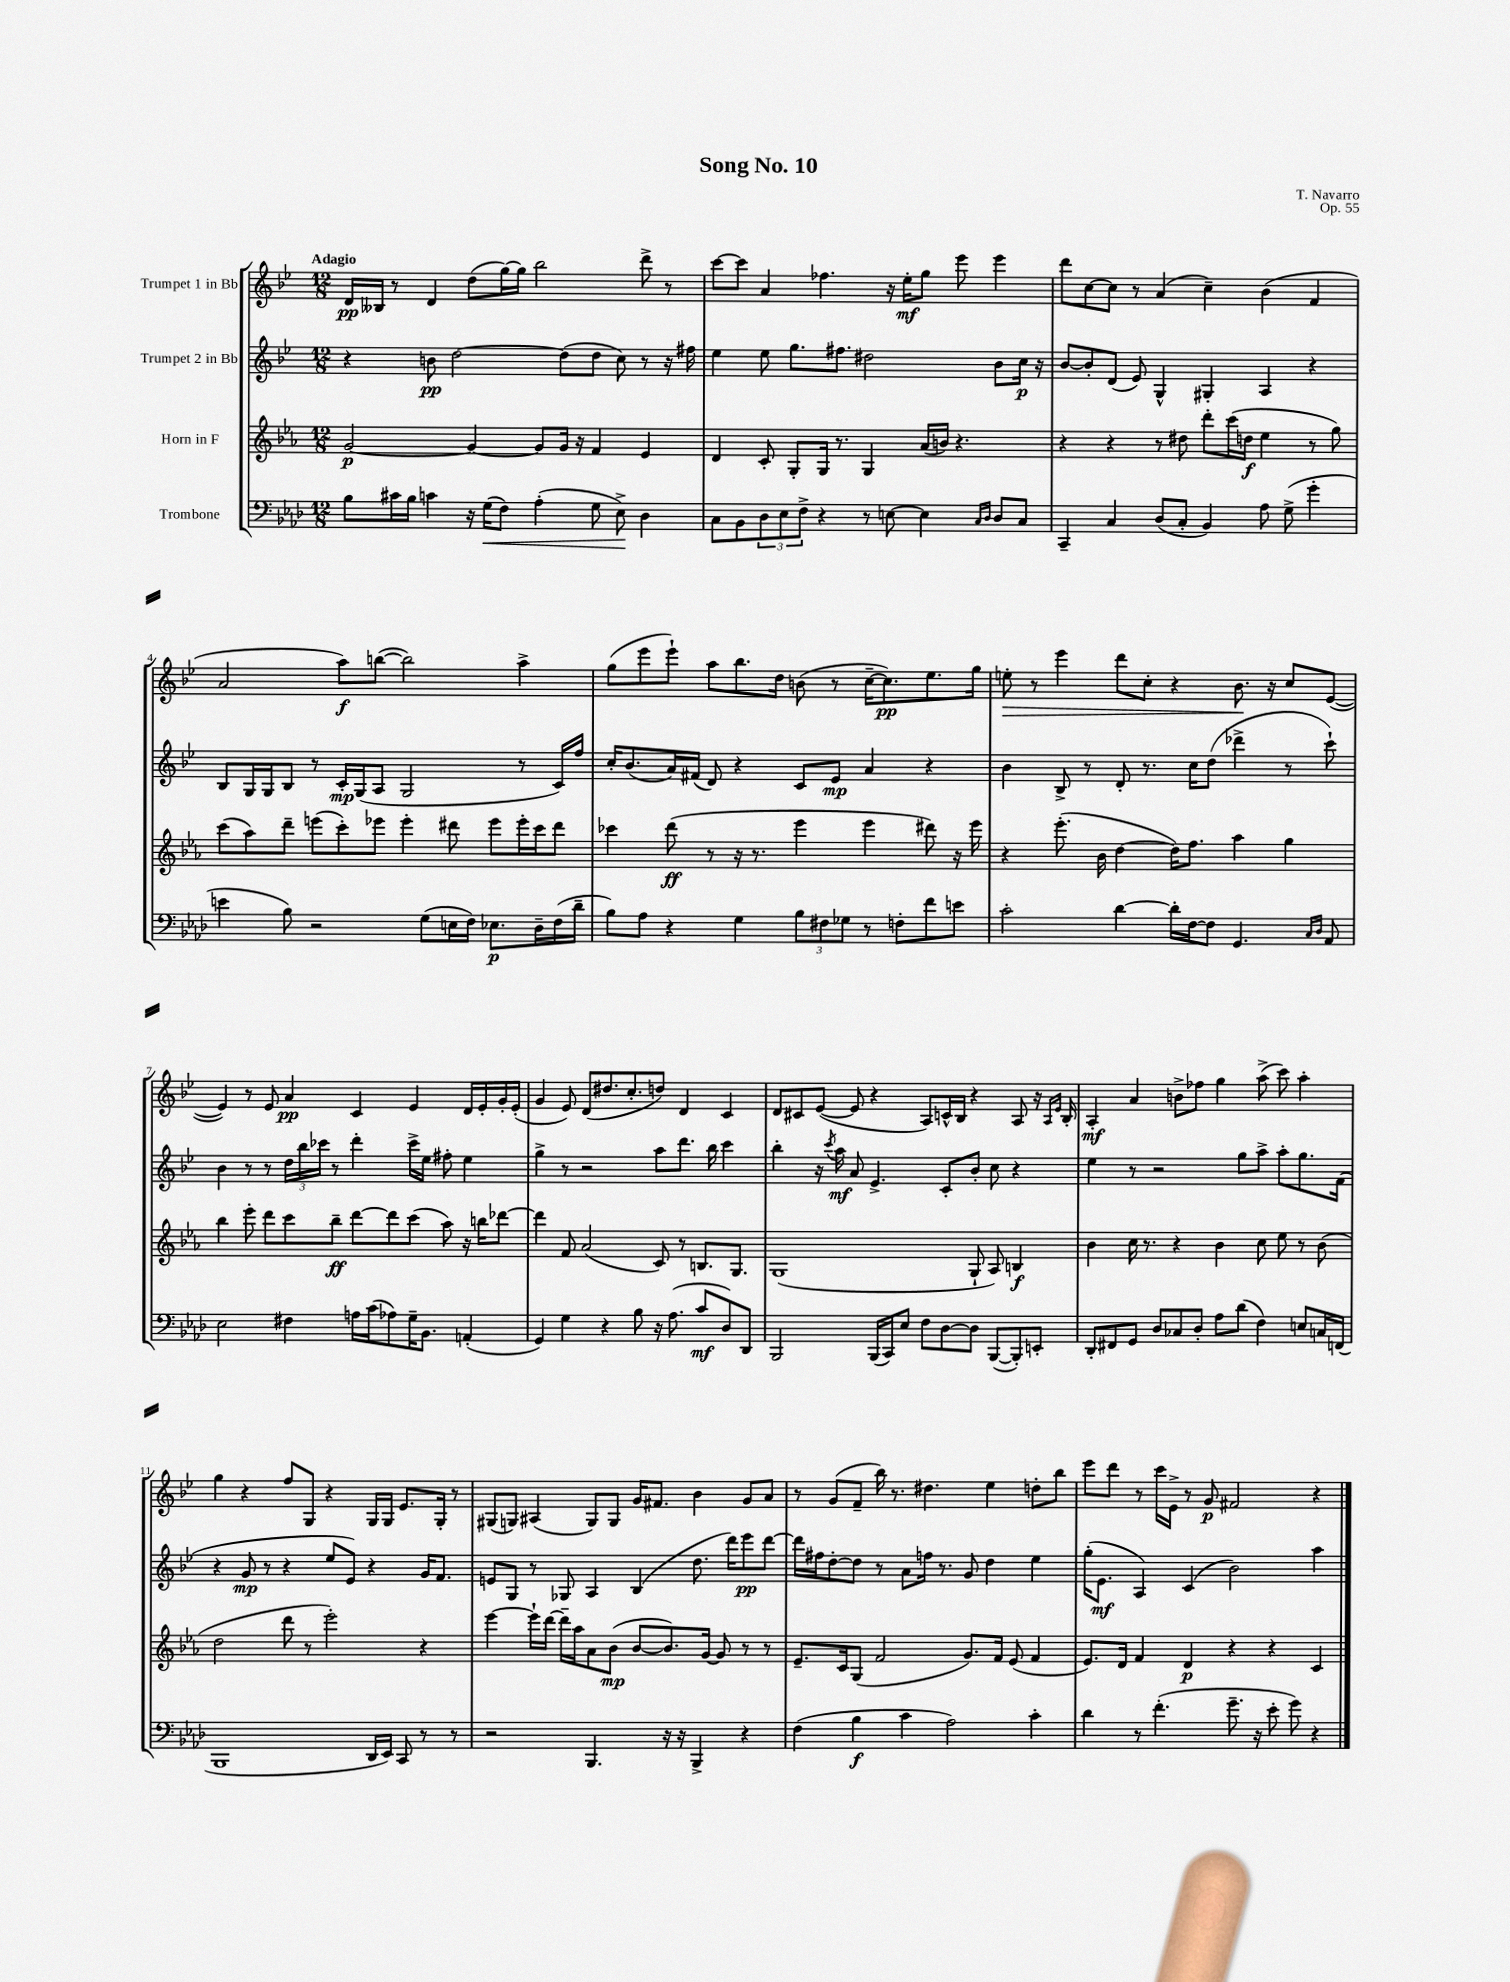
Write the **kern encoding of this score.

**kern	**kern	**kern	**kern
*staff4	*staff3	*staff2	*staff1
*clefF4	*clefG2	*clefG2	*clefG2
*k[b-e-a-d-]	*k[b-e-a-]	*k[b-e-]	*k[b-e-]
*M12/8	*M12/8	*M12/8	*M12/8
8B-\L	[2g/	4r	16d/LL
.	.	.	16B--/JJ
16c#\L	.	.	8r
16B-\JJ	.	.	.
4c\	.	8b\	4d/
.	.	[2dd\	.
16r	4g/_	.	(8dd\L
(16G\LK	.	.	.
8F\J)	.	.	[16gg\L)
.	.	.	16gg\]JJ
(4A-'\	8g/]L	.	2bb-\
.	16g/Jk	(8dd\]L	.
.	16r	.	.
8G\	4f/	8dd\J	.
8E-^\)	.	8cc\)	.
4D-\	4e-/	8r	8ddd^\
.	.	16r	8r
.	.	16ff#\	.
=	=	=	=
8C\L	4d/	4ee-\	[8ccc\L
8BB-\	.	.	8ccc\]J
12D-\	8c'/	8ee-\	4a/
12E-\	.	.	.
.	8G'/L	8.gg\L	.
12F^\J	.	.	.
4r	16G/Jk	.	4.ff-\
.	8.r	8.ff#\J	.
8r	4G/	2dd#\	.
[8E\	.	.	16r
.	.	.	16ee-'\LK
4E\]	(16a-/LL	.	8gg\J
.	16b/JJ)	.	.
.	4.r	.	8eee-\
16qqC/LL	.	.	.
16qqD-/JJ	.	.	.
8D-/L	.	8b-\L	4eee-\
8C/J	.	16cc\Jk	.
.	.	16r	.
=	=	=	=
4CC~/	4r	[8b-/L	8ddd\L
.	.	8b-'/]	[8cc\
4C/	4r	(8d/J	8cc\]J
.	.	8e-/)	8r
(8D-/L	8r	4G^^/	(4a/
8C'/J	8dd#\	.	.
4BB-/)	8ddd'\L	4G#'/	4cc~\)
.	(16ccc\L	.	.
.	16dd\JJ	.	.
8A-\	4ee-\	4A/	(4b-\
(8G^\	.	.	.
4g'\	8r	4r	4f/
.	8gg\)	.	.
=	=	=	=
4e\	(8ccc\L	8B-/L	2a/
.	8aa-\)	16G/L	.
.	.	16G/J	.
8B-\)	8ddd~\J	8B-/J	.
2r	(8eee\L	8r	.
.	8ccc'\)	16c'/LL	8aa\L)
.	.	(16G/J	.
.	8eee-\J	8A/J	([8bb\J
.	4eee-'\	2G/	2bb\])
(8G\L	.	.	.
16E\L	8ddd#\	.	.
16F\JJ)	.	.	.
8.E-\L	8eee-\L	.	.
.	16eee-'\L	8r	4aa^\
16D-~\L	16ccc\J	.	.
(16F\	8ddd#\J	16c/LL)	.
16d-~\JJ	.	16ff/JJ	.
=	=	=	=
8B-\L)	4ccc-\	16cc'/LK	(8gg\L
.	.	(8.b-/	.
8A-\J	.	.	8eee-\
4r	(8ddd\	16a/L)	8eee-`\J)
.	.	(16f#/JJ	.
.	8r	8d/)	8aa\L
4G\	16r	4r	8.bb-\
.	8.r	.	.
.	.	.	16dd\Jk
12B-\L	4eee-\	8c/L	(8b\
12F#\	.	.	.
.	.	8e-/J	8r
12G-\J	.	.	.
8r	4eee-\	4a/	[16cc~\LK
.	.	.	8.cc\])
8F'\L	.	.	.
8f\	8ddd#\)	4r	8.ee-\
8e\J	16r	.	.
.	16eee-\	.	16gg\Jk
=	=	=	=
2c'\	4r	4b-\	8ee'\
.	.	.	8r
.	(8.eee-'\	8B-^/	4eee-\
.	.	8r	.
.	16b-\	.	.
[4d-\	[4dd\	8d'/	8ddd\L
.	.	8.r	8cc'\J
16d-'\]LL	16dd\]LK)	.	4r
[16F\J	8.ff\J	16cc\LK	.
8F\]J	.	(8dd\J	.
4.GG/	4aa-\	4ddd-^\	8.b-\
.	.	.	16r
.	4gg\	8r	8cc/L
16qqC/LL	.	.	.
16qqD-/JJ	.	.	.
8AA-/	.	8ccc`\)	([8e-/J
=	=	=	=
2E-\	4bb-\	4b-\	4e-/])
.	8eee-'\	8r	8r
.	8ddd\L	8r	8e-/
4F#\	8ccc\	24dd\LL	4a/
.	.	24bb-\	.
.	.	24ccc-\JJ	.
.	8bb-~\J	8r	.
16A\LL	[8ddd\L	4ddd'\	4c/
(16c\J	.	.	.
8A-\)	8ddd\]	.	.
16G~\K	(8ccc\J	16ccc-^\LL	4e-/
8.BB-\J	.	16ee-\JJ	.
.	8aa-\)	8ff#'\	.
(4AA'/	16r	4ee-\	16d/LL
.	16bb\LK	.	16e-'/
.	[8ddd-\J	.	16g'/
.	.	.	(16e-'/JJ
=	=	=	=
4GG/)	4ddd-\]	4gg^\	4g/
4G\	8f/	8r	8e-/)
.	(2a-/	2r	(8d/L
4r	.	.	8.dd#/
.	.	.	8.cc'/
8B-\	.	.	.
16r	8c/)	8aa\L	8dd/J)
(8.A-\	.	.	.
.	8r	8.ddd\J	4d/
8c/L	8.B/L	.	.
.	.	16bb-\	.
8D-/)	.	4ccc\	4c/
.	8.G/J	.	.
8DD-/J	.	.	.
=	=	=	=
2BBB-/	(1G	4bb-'\	8d/L
.	.	.	8c#/
.	.	16r	([8e-/J
.	.	8qccc/	.
.	.	16aa\	.
.	.	8a/	8e-/]
(16BBB-/LL	.	4.e-^/	4r
16CC/J)	.	.	.
8E-/J	.	.	.
8F\L	.	.	8A/L)
[8D-\	.	8c'/L	16c^^/L
.	.	.	16B-/JJ
8D-\]J	8G`/	8b-'/J	4r
([8BBB-/L	8A-/)	8cc\	.
8BBB-'/])	4B/	4r	8A/
8EE'/J	.	.	16r
.	.	.	16qqA/LL
.	.	.	16qqe-/JJ
.	.	.	16B-'/
=	=	=	=
8DD-'/L	4b-\	4ee-\	4A'/
8FF#/	.	.	.
8GG/J	16cc\	8r	4a/
.	8.r	.	.
8D-/L	.	2r	.
8C-/	4r	.	8b^\L
8D-'/J	.	.	8ff-\J
8A-\L	4b-\	.	4gg\
(8d-\J	.	8gg\L	.
4F\)	8cc\	8aa^\J	(8aa^\
.	8ee-\	8aa'\L	8ccc\)
8E/L	8r	8.gg\	4aa'\
16C/L	(8b-\	.	.
(16FF/JJ	.	(16f\Jk	.
=	=	=	=
1BBB-	2dd\	4r	4gg\
.	.	8g/	4r
.	.	8r	.
.	8ddd\	4r	8ff/L
.	8r	.	8G/J
.	2eee-'\)	8ee-/L	4r
.	.	8e-/J)	.
16DD-/LL	.	4r	16G/LL
16EE-/JJ)	.	.	16G/JJ
8CC/	.	.	8.e-/L
8r	4r	16g/LK	.
.	.	8.f/J	16G'/Jk
8r	.	.	8r
=	=	=	=
2r	[4eee-\	8e/L	(8G#/L
.	.	8G/J	8G/J)
.	16eee-`\]LL	8r	(4A#/
.	[16ddd\JJ	.	.
.	16ddd~\]LL	8G-/	.
.	16aa-\J	.	.
4.BBB-/	8a-\	4A/	8G/L)
.	(8b-\J	.	8G/J
.	[8b-/L	(4B-/	16g/LK
.	.	.	8.f#/J
16r	8.b-/])	.	.
16r	.	.	.
4BBB-^/	.	8.dd\	4b-\
.	[16g/Jk	.	.
.	8g/]	.	.
.	.	16ddd\LK)	.
4r	8r	8eee-\	8g/L
.	8r	[8ddd\J	8a/J
=	=	=	=
(4F\	8.e-~/L	16ddd\]LL	8r
.	.	16ff#\J	.
.	.	[8dd'\	(8g/L
.	16c/k	.	.
4B-\	(8G/J	8dd\]J	8f~/J
.	2f/	8r	16bb-\)
.	.	.	8.r
4c\	.	8a\L	.
.	.	16ff\Jk	4.dd#\
.	.	8.r	.
2A-\)	.	.	.
.	8.g/L)	8g/	.
.	.	4dd\	4ee-\
.	16f/Jk	.	.
.	(8e-/	.	.
4c'\	4f/	4ee-\	8dd'\L
.	.	.	8bb-\J
=	=	=	=
4d-\	8.e-/L)	(16gg'\LK	8eee-\L
.	.	8.e-\J	.
.	.	.	8ddd\J
.	16d/Jk	.	.
8r	4f/	4A/)	8r
(4.f'\	.	.	16ccc\LL
.	.	.	16e-^\JJ
.	4d/	(4c/	8r
.	.	.	8g/
8.g~\	4r	2b-\)	2f#/
16r	.	.	.
8e-'\	4r	.	.
8g\)	.	.	.
4r	4c/	4aa\	4r
==	==	==	==
*-	*-	*-	*-
